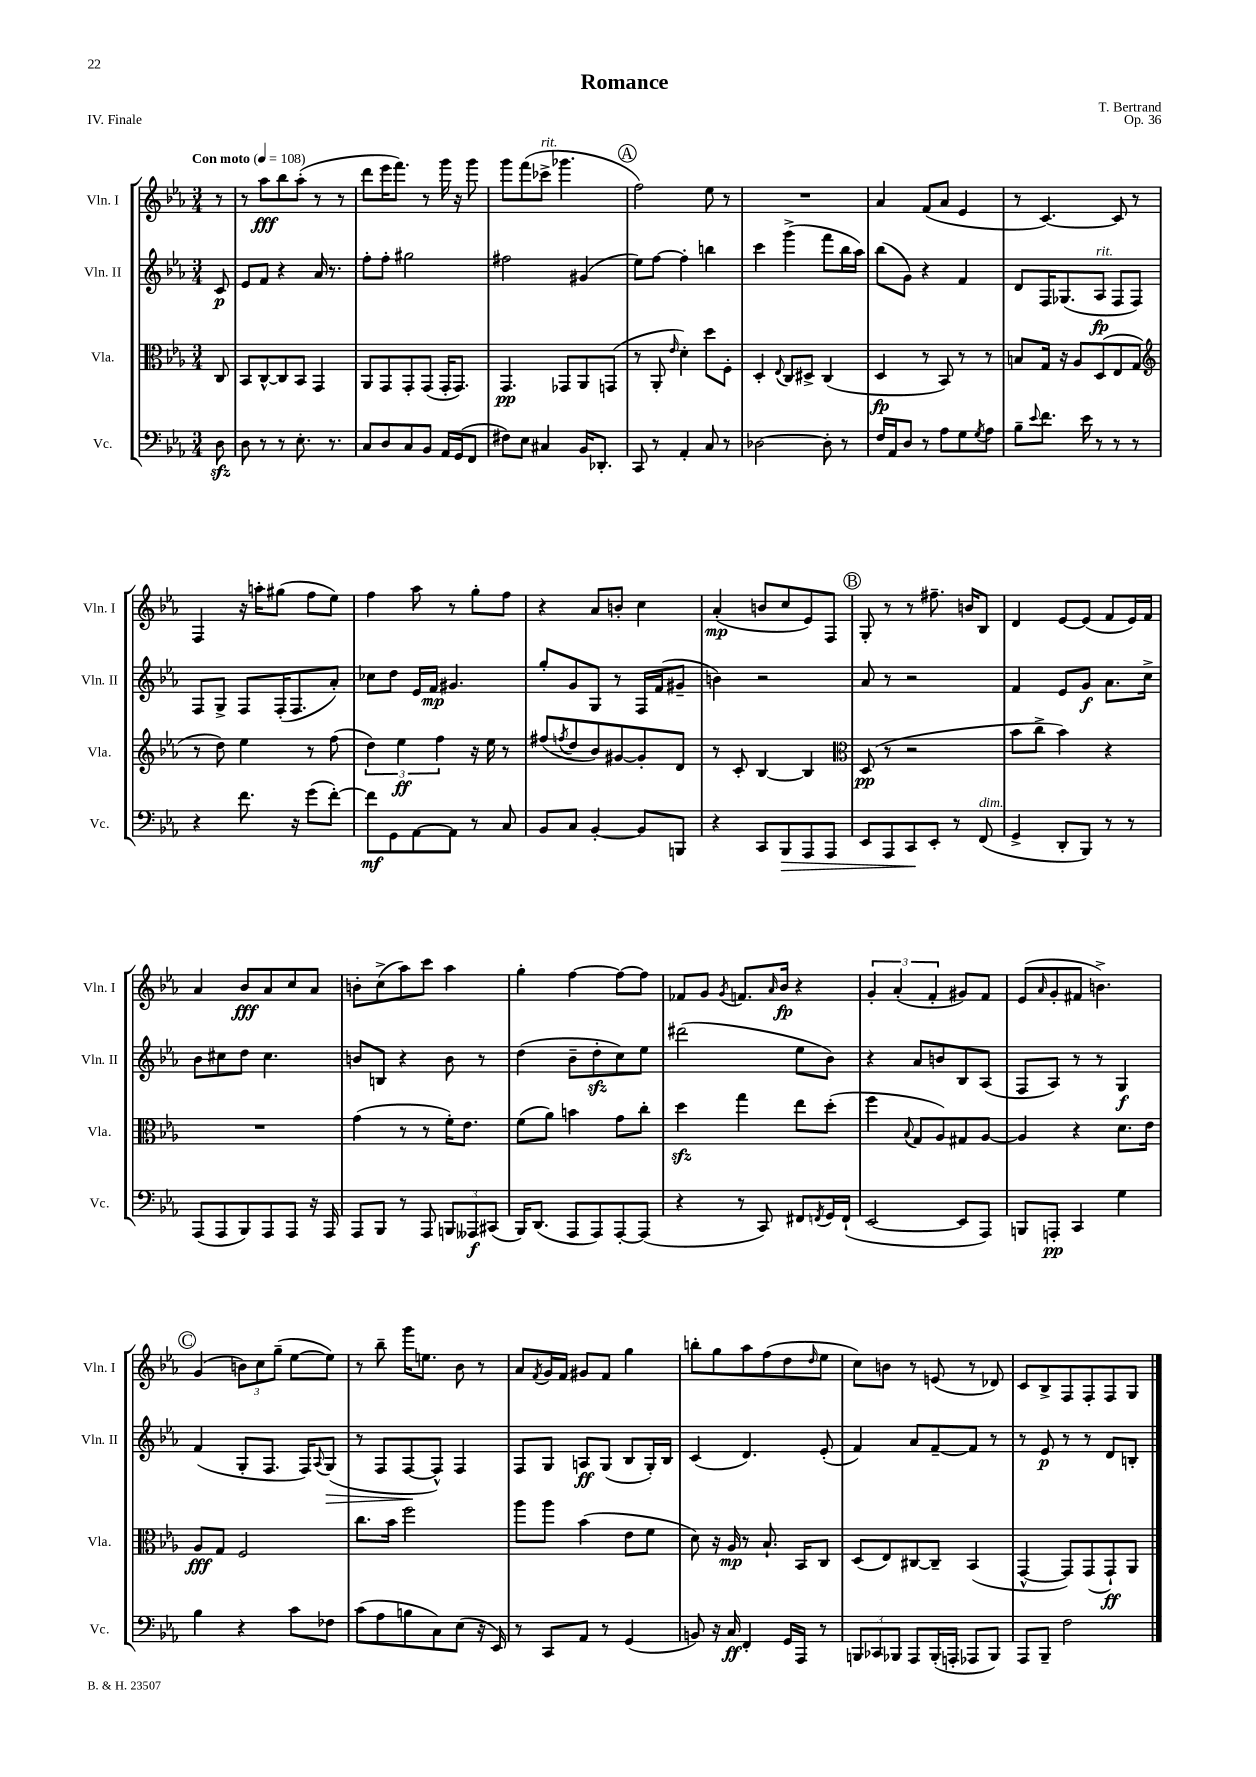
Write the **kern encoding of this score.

**kern	**dynam	**kern	**dynam	**kern	**dynam	**kern	**dynam
*part4	*part4	*part3	*part3	*part2	*part2	*part1	*part1
*staff4	*staff4	*staff3	*staff3	*staff2	*staff2	*staff1	*staff1
*I"Vc.	*	*I"Vla.	*	*I"Vln. II	*	*I"Vln. I	*
*I'Vc.	*	*I'Vla.	*	*I'Vln. II	*	*I'Vln. I	*
*clefF4	*	*clefC3	*	*clefG2	*	*clefG2	*
*k[b-e-a-]	*	*k[b-e-a-]	*	*k[b-e-a-]	*	*k[b-e-a-]	*
*M3/4	*	*M3/4	*	*M3/4	*	*M3/4	*
*MM108	*	*MM108	*	*MM108	*	*MM108	*
=	=	=	=	=	=	=	=
!	!	!	!	!	!	!LO:TX:a:B:t=Con moto	!
8Dzz\	.	8C/	.	8c/	p	8r	.
=1	=1	=1	=1	=1	=1	=1	=1
8D\	.	8BB-/L	.	8e-/L	.	8r	.
8r	.	[8C^^/	.	8f/J	.	8aa-\L	fff
8r	.	8C/]	.	4r	.	8bb-\	.
8.E-'\	.	8BB-/J	.	.	.	(8aa-'\J	.
.	.	4GG/	.	16a-/	.	8r	.
8.r	.	.	.	8.r	.	.	.
.	.	.	.	.	.	8r	.
=2	=2	=2	=2	=2	=2	=2	=2
8C/L	.	8AA-/L	.	8ff'\L	.	8ddd\L	.
8D/	.	8GG/	.	8ff'\J	.	16eee-\K	.
.	.	.	.	.	.	8.fff\J)	.
8C/	.	8GG'/	.	2gg#X\	.	.	.
8BB-/J	.	(8GG/J	.	.	.	8r	.
16AA-/LL	.	16GG'/KL	.	.	.	16ggg\	.
(16GG/J	.	8.GG/J)	.	.	.	16r	.
8FF/J	.	.	.	.	.	8ggg\	.
=3	=3	=3	=3	=3	=3	=3	=3
8F#X\L)	.	4.GG/	pp	2ff#X\	.	8ggg\L	.
8E-\J	.	.	.	.	.	(8fff\	.
!	!	!	!	!	!	!LO:TX:a:i:t=rit.	!
4C#X/	.	.	.	.	.	8ccc-X^\J	.
.	.	8GG-X/L	.	.	.	4.ggg-X\	.
16BB-/KL	.	8AA-/	.	(4g#X/	.	.	.
8.DD-X'/J	.	.	.	.	.	.	.
.	.	(8GGn/J	.	.	.	.	.
!!LO:REH:place=s1:t=A
=4	=4	=4	=4	=4	=4	=4	=4
8CC/	.	8r	.	8ee-\L)	.	2ff\)	.
8r	.	8AA-'/	.	[8ff\J	.	.	.
.	.	16qqe-/	.	.	.	.	.
4AA-'/	.	4d'\)	.	4ff'\]	.	.	.
8C/	.	8dd\L	.	4bbn\	.	8ee-\	.
8r	.	8F'\J	.	.	.	8r	.
=5	=5	=5	=5	=5	=5	=5	=5
[2D-X\	.	4D'/	.	4ccc\	.	2.r	.
.	.	8qqE-/	.	.	.	.	.
.	.	8C/L	.	(4ggg^\	.	.	.
.	.	8D#X^/J	.	.	.	.	.
8D-'\]	.	(4C/	.	8fff\L	.	.	.
8r	.	.	.	16bb-\L	.	.	.
.	.	.	.	16aa-\JJ)	.	.	.
=6	=6	=6	=6	=6	=6	=6	=6
16F/LL	.	4D/	fp	(8bb-\L	.	4a-/	.
16AA-/J	.	.	.	.	.	.	.
8D/J	.	.	.	8g\J)	.	.	.
8r	.	8r	.	4r	.	(8f/L	.
8A-\L	.	8BB-/)	.	.	.	8a-/J	.
8G\	.	8r	.	4f/	.	4e-/	.
8qG/	.	.	.	.	.	.	.
8A-\J	.	8r	.	.	.	.	.
=7	=7	=7	=7	=7	=7	=7	=7
8B-~\L	.	8Bn/L	.	8d/L	.	8r	.
8qqe-/	.	.	.	.	.	.	.
8.f\J	.	16G/Jk	.	16F/K	.	[4.c/)	.
.	.	16r	.	(8.G-X/	.	.	.
.	.	8A-/L	.	.	.	.	.
16e-\	.	.	.	.	.	.	.
!	!	!	!	!LO:TX:a:i:t=rit.	!	!	!
8r	.	(8D/	.	8A-/J	fp	.	.
8r	.	8E-/	.	8F/L	.	8c/]	.
8r	.	8G/J	.	8F/J)	.	8r	.
!!LO:LB:g=z
=8	=8	=8	=8	=8	=8	=8	=8
*	*	*clefG2	*	*	*	*	*
4r	.	8r	.	8F/L	.	4F/	.
.	.	8dd\)	.	8G^/J	.	.	.
8.f\	.	4ee-\	.	8F/L	.	16r	.
.	.	.	.	.	.	16aan'\KL	.
.	.	.	.	(16F'/K	.	(8gg#X\J	.
16r	.	.	.	8.F/	.	.	.
(8g\L	.	8r	.	.	.	8ff\L	.
[8f'\J)	.	(8ff\	.	8a-'/J)	.	8ee-\J)	.
=9	=9	=9	=9	=9	=9	=9	=9
8f\L]	mf	6dd\)	.	8cc-X\L	.	4ff\	.
8GG\	.	.	.	8dd\J	.	.	.
.	.	6ee-\	ff	.	.	.	.
[8AA-\	.	.	.	16e-/LL	.	8aa-\	.
.	.	.	.	16f/JJ	mp	.	.
.	.	6ff\	.	.	.	.	.
8AA-\J]	.	.	.	4.g#X/	.	8r	.
8r	.	16r	.	.	.	8gg'\L	.
.	.	16ee-\	.	.	.	.	.
8C/	.	8r	.	.	.	8ff\J	.
=10	=10	=10	=10	=10	=10	=10	=10
8BB-/L	.	(8ff#X/L	.	8gg'/L	.	4r	.
.	.	8qffn/	.	.	.	.	.
8C/J	.	8dd/	.	8g/	.	.	.
[4BB-'/	.	8b-/)	.	8G/J	.	8a-/L	.
.	.	[8g#X/	.	8r	.	8bn'/J	.
8BB-/L]	.	8g#'/]	.	16F/LL	.	4cc\	.
.	.	.	.	(16f/J	.	.	.
8BBBn/J	.	8d/J	.	8g#X~/J	.	.	.
=11	=11	=11	=11	=11	=11	=11	=11
4r	.	8r	.	4bn\)	.	(4a-'/	mp
.	.	8c'/	.	.	.	.	.
8CC/L	.	[4B-/	.	2r	.	8bn/L	.
!	!LO:HP:b	!	!	!	!	!	!
8BBB-/	>	.	.	.	.	8cc/	.
8AAA-/	.	4B-/]	.	.	.	8e-/)	.
8AAA-/J	.	.	.	.	.	8F/J	.
!!LO:REH:place=s1:t=B
=12	=12	=12	=12	=12	=12	=12	=12
*	*	*clefC3	*	*	*	*	*
8EE-/L	.	(8D/	pp	8a-/	.	8G'/	.
8AAA-/	.	8r	.	8r	.	8r	.
8CC/	.	2r	.	2r	.	8r	.
8EE-'/J	]	.	.	.	.	8.ff#X~\	.
8r	.	.	.	.	.	.	.
.	.	.	.	.	.	16bn/KL	.
!LO:TX:a:i:t=dim.	!	!	!	!	!	!	!
(8FF/	.	.	.	.	.	8B-/J	.
=13	=13	=13	=13	=13	=13	=13	=13
4GG^/	.	8b-\L	.	4f/	.	4d/	.
.	.	8cc^\J	.	.	.	.	.
8DD'/L	.	4b-\)	.	8e-/L	.	[8e-/L	.
8BBB-/J)	.	.	.	8g/J	f	(8e-/J]	.
8r	.	4r	.	8.a-\L	.	8f/L	.
8r	.	.	.	.	.	16e-/L)	.
.	.	.	.	16cc^\Jk	.	16f/JJ	.
!!LO:LB:g=z
=14	=14	=14	=14	=14	=14	=14	=14
(8AAA-/L	.	2.r	.	8b-\L	.	4a-/	.
8AAA-/	.	.	.	8cc#X\	.	.	.
8BBB-/)	.	.	.	8dd\J	.	8b-/L	fff
8AAA-/	.	.	.	4.cc#\	.	8a-/	.
8AAA-/J	.	.	.	.	.	8cc/	.
16r	.	.	.	.	.	8a-/J	.
16AAA-/	.	.	.	.	.	.	.
=15	=15	=15	=15	=15	=15	=15	=15
8AAA-/L	.	(4g\	.	8bn/L	.	8bn'\L	.
8BBB-/J	.	.	.	8Bn/J	.	(8cc^\	.
8r	.	8r	.	4r	.	8aa-\)	.
8AAA-/	.	8r	.	.	.	8ccc\J	.
12BBBn/L	.	16f'\KL)	.	8b\	.	4aa-\	.
.	.	8.e-\J	.	.	.	.	.
12AAA--X/	f	.	.	.	.	.	.
.	.	.	.	8r	.	.	.
(12CC#X/J	.	.	.	.	.	.	.
=16	=16	=16	=16	=16	=16	=16	=16
16BBB-/KL)	.	(8f\L	.	(4dd\	.	4gg'\	.
(8.DD/J	.	.	.	.	.	.	.
.	.	8a-\J)	.	.	.	.	.
8AAA-/L	.	4bn\	.	8b-~\L	.	[4ff\	.
8AAA-/)	.	.	.	8ddzz'\	.	.	.
[8AAA-'/	.	8g\L	.	8cc\)	.	8ff\L_	.
(8AAA-/J]	.	8cc'\J	.	8ee-\J	.	8ff\J]	.
=17	=17	=17	=17	=17	=17	=17	=17
4r	.	4ddzz\	.	(2ddd#X\	.	8f-X/L	.
.	.	.	.	.	.	8g/J	.
.	.	.	.	.	.	8qg/	.
8r	.	4gg\	.	.	.	8.fn/L	.
8CC/)	.	.	.	.	.	.	.
.	.	.	.	.	.	16qqa-/	.
.	.	.	.	.	.	16b-/Jk	fp
8FF#X/L	.	8ee-\L	.	8ee-\L	.	4r	.
8qFFn/	.	.	.	.	.	.	.
16GG/L	.	(8dd'\J	.	8b-\J)	.	.	.
(16FF`/JJ	.	.	.	.	.	.	.
=18	=18	=18	=18	=18	=18	=18	=18
[2EE-/	.	4ff\	.	4r	.	6g'/	.
.	.	.	.	.	.	(6a-'/	.
.	.	8qqB-/	.	.	.	.	.
.	.	8G/L	.	8a-/L	.	.	.
.	.	.	.	.	.	6f'/	.
.	.	8A-/)	.	8bn/	.	.	.
8EE-/L]	.	8G#X/	.	8B-/	.	8g#X/L)	.
8AAA-/J)	.	[8A-/J	.	(8A-/J	.	8f/J	.
=19	=19	=19	=19	=19	=19	=19	=19
8BBBn/L	.	4A-/]	.	8F/L	.	(8e-/L	.
.	.	.	.	.	.	16qqa-/	.
8AAAn'/J	pp	.	.	8A-/J)	.	8g'/	.
4CC/	.	4r	.	8r	.	8f#X/J	.
.	.	.	.	8r	.	4.bn^\)	.
4G\	.	8.d\L	.	4G/	f	.	.
.	.	16e-\Jk	.	.	.	.	.
!!LO:LB:g=z
!!LO:REH:place=s1:t=C
=20	=20	=20	=20	=20	=20	=20	=20
4B-\	.	8A-/L	fff	(4f/	.	(4g/	.
.	.	8G/J	.	.	.	.	.
4r	.	2F/	.	8G'/L	.	12bn\L)	.
.	.	.	.	.	.	12cc\	.
.	.	.	.	8.F/J	.	.	.
.	.	.	.	.	.	(12gg~\J	.
8c\L	.	.	.	.	.	[8ee-\L	.
.	.	.	.	16F/KL)	.	.	.
.	.	.	.	8qqA-/	.	.	.
!	!	!	!	!	!LO:HP:b	!	!
8F-X\J	.	.	.	(8G/J	>	8ee-\J])	.
=21	=21	=21	=21	=21	=21	=21	=21
(8c\L	.	8.cc\L	.	8r	.	8r	.
8A-\	.	.	.	8F/L	.	8bb-~\	.
.	.	16b-\Jk	.	.	.	.	.
8Bn\	.	2ff\	.	[8F/	.	16ggg\KL	.
.	.	.	.	.	.	8.een\J	.
8C\)	.	.	.	8F^^/J])	]	.	.
(8E-\J	.	.	.	4F/	.	8b-\	.
16r	.	.	.	.	.	8r	.
16EE-/)	.	.	.	.	.	.	.
=22	=22	=22	=22	=22	=22	=22	=22
8r	.	8aa-\L	.	8F/L	.	8a-/L	.
.	.	.	.	.	.	8qf/	.
8CC/L	.	8aa-\J	.	8G/J	.	16g/L	.
.	.	.	.	.	.	16f/JJ	.
8AA-/J	.	(4b-\	.	8An/L	ff	8g#X/L	.
8r	.	.	.	(8G/J	.	8f/J	.
(4GG/	.	8e-\L	.	8B-/L	.	4gg\	.
.	.	8f\J	.	16G'/L)	.	.	.
.	.	.	.	16B-/JJ	.	.	.
=23	=23	=23	=23	=23	=23	=23	=23
8BBn/)	.	8d\)	.	(4c/	.	8bbn'\L	.
16r	.	16r	.	.	.	8gg\	.
16C/	ff	16A-/	mp	.	.	.	.
4FF'/	.	8r	.	4.d/)	.	8aa-\	.
.	.	8.B-`/	.	.	.	(8ff\	.
16GG/LL	.	.	.	.	.	8dd\	.
16AAA-/JJ	.	16BB-/KL	.	.	.	.	.
.	.	.	.	.	.	16qqdd/	.
8r	.	8C/J	.	(8e-'/	.	8ee-\J	.
=24	=24	=24	=24	=24	=24	=24	=24
12BBBn/L	.	(8D/L	.	4f/)	.	8cc\L)	.
12CC-X/	.	.	.	.	.	.	.
.	.	8E-/)	.	.	.	8bn\J	.
12BBB-X/J	.	.	.	.	.	.	.
8AAA-/L	.	[8C#X/	.	8a-/L	.	8r	.
(16BBB-'/L	.	8C#~/J]	.	[8f~/	.	(8en/	.
16AAAn'/JJ	.	.	.	.	.	.	.
8AAA-X/L	.	(4BB-/	.	8f/J]	.	8r	.
8BBB-/J)	.	.	.	8r	.	8d-X/)	.
=25	=25	=25	=25	=25	=25	=25	=25
8AAA-/L	.	[4GG^^/	.	8r	.	8c/L	.
8BBB-~/J	.	.	.	8e-/	p	8B-^/	.
2F\	.	8GG/L])	.	8r	.	8F/	.
.	.	(8GG/	.	8r	.	8F'/	.
.	.	8GG`/)	ff	8d/L	.	8F/	.
.	.	8AA-/J	.	8Bn'/J	.	8G/J	.
==	==	==	==	==	==	==	==
*-	*-	*-	*-	*-	*-	*-	*-
